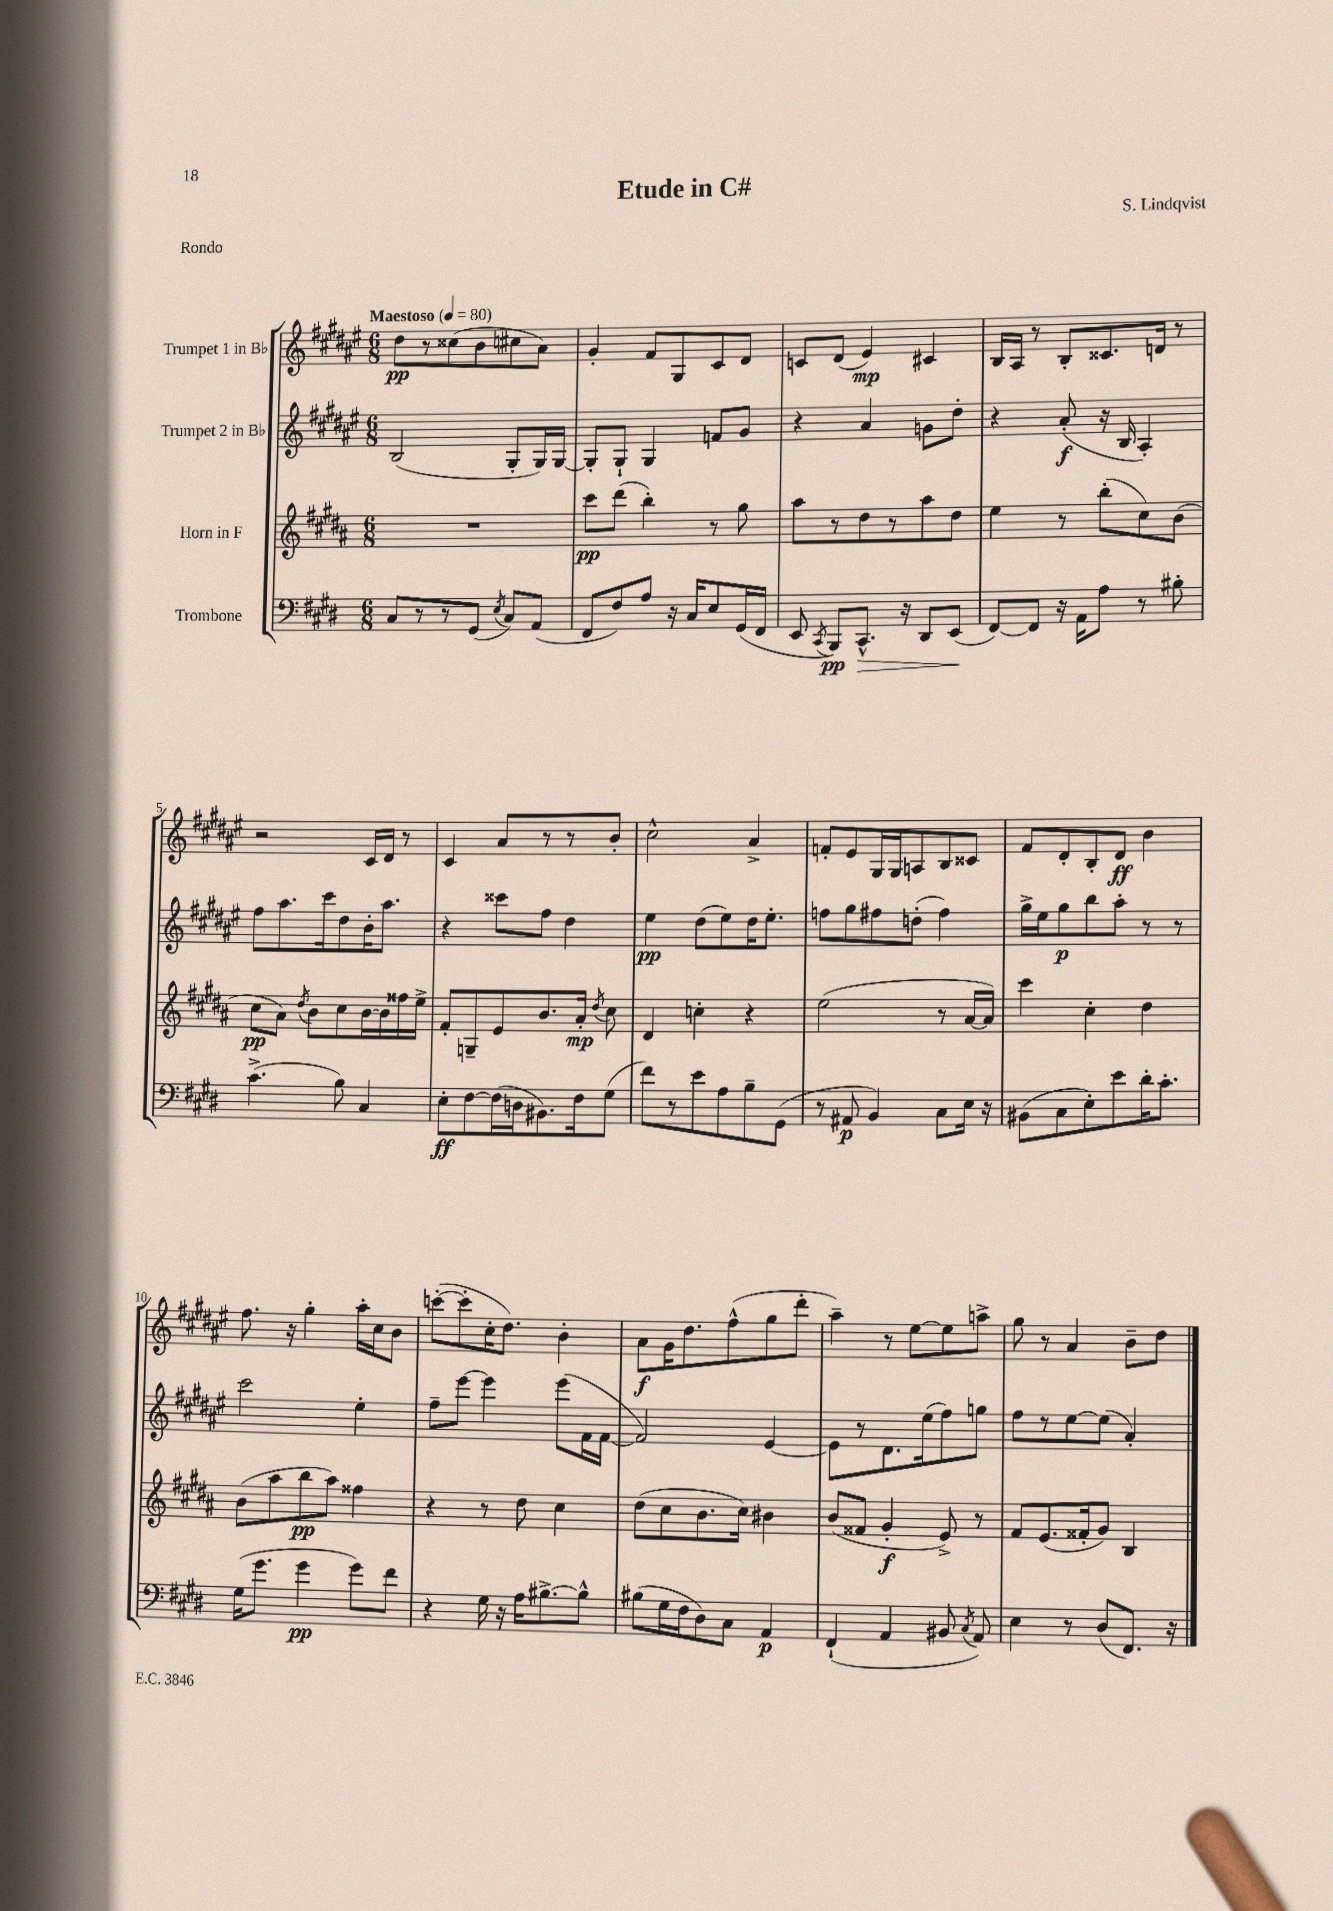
\header { title = "Etude in C#" composer = "S. Lindqvist" piece = "Rondo" }
<<
\new StaffGroup <<
\new Staff = "s0" \with { instrumentName = "Trumpet 1 in Bb" } {
    \clef treble \key fis \major \numericTimeSignature \time 6/8 \tempo "Maestoso" 4 = 80
    \autoBeamOff dis''8[\pp r8 cisis''8( b'8 cis''8 ais'8]) |
    gis'4-. fis'8[ gis8 cis'8 dis'8] |
    c'8[ dis'8]( eis'4\mp) cis'4 |
    b16[ ais16] r8 b8[-. cisis'8. d'16] r8 |
    r2 cis'16[ dis'16] r8 |
    cis'4 ais'8[ r8 r8 b'8]-. |
    cis''2-^ ais'4-> |
    f'8[-. eis'8 gis16 gis16 a8 b8 cisis'8] |
    fis'8[ dis'8-. b8-. dis'8]\ff b'4 |
    fis''8. r16 gis''4-. ais''16[-. cis''16 b'8] |
    c'''8[~-.( c'''8-. cis''16-. dis''8.]) b'4-. |
    ais'8[\f gis'16 dis''8. fis''8-^( gis''8 dis'''8]-. |
    ais''4--) r8 eis''8[~ eis''8 a''8]-> |
    gis''8 r8 ais'4 b'8[-- dis''8] \bar "|." |
}
\new Staff = "s1" \with { instrumentName = "Trumpet 2 in Bb" } {
    \clef treble \key fis \major \numericTimeSignature \time 6/8
    \autoBeamOff b2( gis8[-. gis16) gis16]~ |
    gis8[-. gis8]-! gis4 f'8[ gis'8] |
    r4 ais'4 g'8[ dis''8]-. |
    r4 ais'8-.\f( r16 b16 ais4-.) |
    fis''8[ ais''8. cis'''16 dis''8 b'16-. ais''8.] |
    r4 cisis'''8[ fis''8] dis''4 |
    eis''4\pp dis''8[( eis''8) dis''16 eis''8.]-. |
    f''8[ gis''8 fis''8 d''8]-.( fis''4) |
    gis''16[-> eis''16 gis''8\p b''8 ais''8]-. r8 r8 |
    cis'''2 eis''4-. |
    fis''8[-- eis'''8]~ eis'''4 eis'''8[( fis'16 fis'16]~ |
    fis'2) eis'4~ |
    eis'8[ r8 dis'8. eis''16( fis''8) g''8] |
    fis''8[ r8 eis''8~ eis''8]( ais'4-.) \bar "|." |
}
\new Staff = "s2" \with { instrumentName = "Horn in F" } {
    \clef treble \key b \major \numericTimeSignature \time 6/8
    \autoBeamOff R2. |
    cis'''8[\pp dis'''8]( b''4-.) r8 gis''8 |
    ais''8[ r8 dis''8 r8 ais''8 dis''8] |
    e''4 r8 b''8[-.( cis''8) b'8]( |
    cis''8[\pp ais'8]) \acciaccatura { dis''8 } b'8[ cis''8 b'16~ b'16 fisis''16 e''16]-> |
    fis'8[-. g8-- e'8 b'8. ais'16]-.\mp \acciaccatura { dis''8 } cis''8 |
    dis'4 c''4-. r4 |
    e''2( r8 ais'16[~ ais'16]) |
    cis'''4 cis''4-. dis''4 |
    b'8[( ais''8 b''8\pp ais''8]) fisis''4 |
    r4 r8 dis''8 cis''4 |
    dis''8[( cis''8 b'8. cis''16]) bis'4 |
    b'8[( fisis'8] gis'4-.\f e'8->) r8 |
    fis'8[ e'8.( fisis'16-. gis'8]) b4 \bar "|." |
}
\new Staff = "s3" \with { instrumentName = "Trombone" } {
    \clef bass \key e \major \numericTimeSignature \time 6/8
    \autoBeamOff cis8[ r8 r8 gis,8]( \acciaccatura { e8 } cis8[) a,8]( |
    fis,8[ fis8) a8] r16 cis16[ e8 gis,16( fis,16] |
    e,8 \acciaccatura { cis,8 } b,,8[\pp) cis,8.]-^\> r16 dis,8[ e,8]\!( |
    fis,8[~) fis,8] r16 a,16[ a8] r8 bis8-. |
    cis'4.->( b8) cis4 |
    e8[-.\ff fis8~ fis16( d16 bis,8.) fis16 gis8]( |
    fis'8[) r8 e'8 a8 b8-- gis,8]( |
    r8 ais,8\p b,4) cis8[ e16] r16 |
    bis,8[( cis8 e8-.) e'8 dis'16-. cis'8.]-. |
    gis16[( gis'8.] gis'4\pp gis'8[) fis'8] |
    r4 gis16 r16 a16[ bis8.~-> bis8]-^ |
    bis8[( gis16 fis16 dis8) cis8] a,4\p |
    fis,4-!( a,4 bis,8 \acciaccatura { cis8 } a,8) |
    e4 r8 dis8[( fis,8.]) r16 \bar "|." |
}
>>
>>
